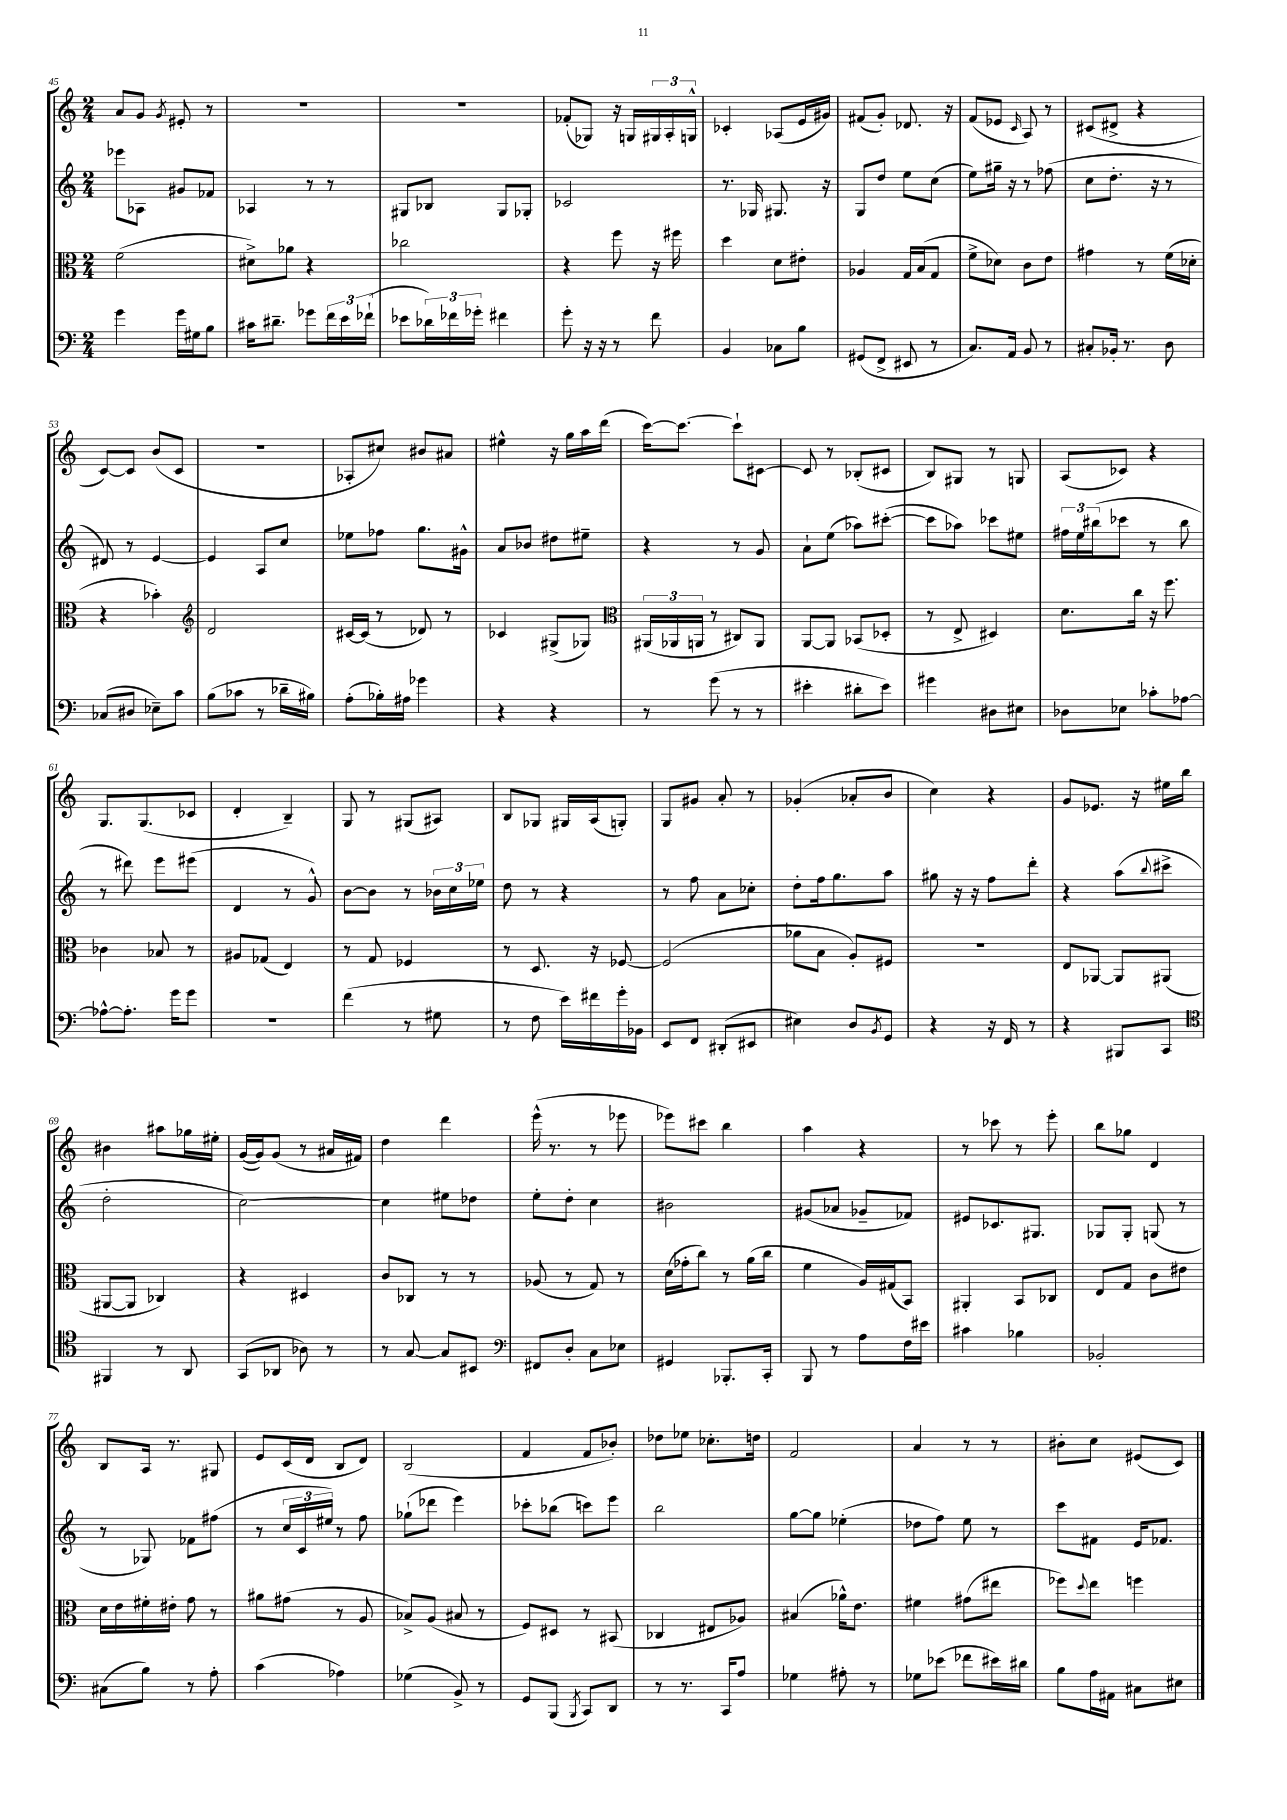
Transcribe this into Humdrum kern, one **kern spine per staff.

**kern	**kern	**kern	**kern
*staff4	*staff3	*staff2	*staff1
*clefF4	*clefC3	*clefG2	*clefG2
*k[]	*k[]	*k[]	*k[]
*M2/4	*M2/4	*M2/4	*M2/4
4g\	(2f\	8eee-\L	8a/L
.	.	8A-\J	8g/J
.	.	.	8qg/
16g\LL	.	8g#/L	8e#'/
16G#\J	.	.	.
8B\J	.	8f-/J	8r
=	=	=	=
16c#\LK	8d#^\L)	4A-/	2r
8.d#~\J	.	.	.
.	8a-\J	.	.
8g-\L	4r	8r	.
24f\L	.	8r	.
24e\	.	.	.
(24f-`\JJ	.	.	.
=	=	=	=
8e-\L	2cc-\	8G#/L	2r
24d-\L)	.	8B-/J	.
24f-\	.	.	.
24g-'\JJ	.	.	.
4f#\	.	8G#/L	.
.	.	8G-'/J	.
=	=	=	=
8g'\	4r	2c-/	(8f-'/L
16r	.	.	8G-/J)
16r	.	.	.
8r	8ff\	.	16r
.	.	.	16G/LL
8f\	16r	.	24G#/
.	.	.	24A'/
.	16ff#\	.	.
.	.	.	24G^^/JJ
=	=	=	=
4BB/	4dd\	8.r	4c-'/
.	.	16G-/	.
8C-\L	8d\L	8.G#/	(8A-/L
8B\J	8e#'\J	.	16e/L
.	.	16r	16g#/JJ)
=	=	=	=
(8GG#/L	4A-/	8G/L	(8f#/L
8FF^/J	.	8dd/J	8g'/J)
8EE#/	16G/LL	8ee\L	8.d-/
.	(16B/J	.	.
8r	8G/J	(8cc\J	.
.	.	.	16r
=	=	=	=
8.C/L)	8f^\L	8ee\L)	(8f/L
.	8d-\J)	16gg#~\Jk	8e-/J
16AA/Jk	.	16r	.
.	.	.	16qqc/
8BB/	8c\L	8r	8A/)
8r	8e\J	(8ff-\	8r
=	=	=	=
8C#'/L	4g#\	8cc\L	(8c#/L
16BB-'/Jk	.	8.dd'\J	8d#^/J
8.r	.	.	.
.	8r	.	4r
.	.	16r	.
8D\	(16f\LL	8r	.
.	16d-'\JJ	.	.
=	=	=	=
(8C-/L	4r	8d#/)	[8c/L)
8D#/J	.	8r	8c/]J
8E-~\L)	4b-'\)	[4e/	(8b/L
8c\J	.	.	8c/J
=	=	=	=
*	*clefG2	*	*
(8B\L	2d/	4e/]	2r
8c-\J	.	.	.
8r	.	8A/L	.
16d-~\LL	.	8cc/J	.
16B#\JJ)	.	.	.
=	=	=	=
(8A'\L	[16c#/LL	8ee-\L	8A-'/L
.	(16c#/]JJ	.	.
16B-'\L)	8r	8ff-\J	8cc#/J)
16A#\JJ	.	.	.
4g-\	8d-/)	8.gg\L	8b#/L
.	8r	.	8a#/J
.	.	16g#^^\Jk	.
=	=	=	=
4r	4c-/	8a/L	4ee#^^\
.	.	8b-/J	.
4r	(8G#^/L	8dd#\L	16r
.	.	.	16gg\LL
.	8G-/J)	8ee#~\J	16aa\
.	.	.	(16ddd\JJ
=	=	=	=
*	*clefC3	*	*
8r	(24AA#/LL	4r	[16ccc\LK)
.	24AA-/	.	.
.	.	.	8.ccc\_J
.	24AA/JJ	.	.
(8g\	8r	.	.
8r	8C#/L)	8r	8ccc`\]L
8r	8AA/J	8g/	[8c#\J
=	=	=	=
4e#'\	[8AA/L	8a`\L	8c#/]
.	8AA/]J	(8ee\J	8r
8d#'\L	(8BB-/L	8aa-\L)	(8B-'/L
8e#\J)	8D-'/J	([8ccc#'\J	8c#/J
=	=	=	=
4g#\	8r	8ccc#\]L	8B/L)
.	8E^/	8aa-\J)	8G#/J
8D#\L	4D#/)	8ccc-\L	8r
8E#\J	.	8ee#\J	8G/
=	=	=	=
8D-\L	8.d\L	24ff#\LL	(8A/L
.	.	24ee\	.
.	.	(24bb#\J	.
8E-\J	.	8ccc-\J	8c-/J)
.	16cc\Jk	.	.
8c-'\L	16r	8r	4r
.	8.ff\	.	.
[8A-\J	.	8bb#\	.
=	=	=	=
8A-^^\_L	4c-\	8r	8.G/L
8.A-'\]J	.	8ddd#\)	.
.	.	.	(8.G/
.	8B-/	8eee\L	.
16g\LK	.	.	.
8g\J	8r	(8eee#\J	8c-/J
=	=	=	=
2r	8A#/L	4d/	4d'/
.	(8G-/J	.	.
.	4E/)	8r	4B~/)
.	.	8g^^/)	.
=	=	=	=
(4f\	8r	[8b\L	8G/
.	8G/	8b\]J	8r
8r	4F-/	8r	(8G#/L
8G#\	.	24b-\LL	8A#/J)
.	.	24cc\	.
.	.	24ee-\JJ	.
=	=	=	=
8r	8r	8dd\	8B/L
8F\	8.D/	8r	8G-/J
16e\LL)	.	4r	16G#/LL
16f#\	16r	.	(16A/J
16g'\	[8F-/	.	8G'/J)
16BB-\JJ	.	.	.
=	=	=	=
8EE/L	(2F-/]	8r	8G/L
8FF/J	.	8ff\	8g#/J
(8DD#'/L	.	8a\L	8a'/
8EE#/J	.	8cc-'\J	8r
=	=	=	=
4E#\)	8a-\L	8dd'\L	(4g-'/
.	8B\J	16ff\k	.
.	.	8.gg\	.
8D/L	8A'/L)	.	8a-'/L
8qBB/	.	.	.
8GG/J	8F#/J	8aa\J	8b/J
=	=	=	=
4r	2r	8gg#\	4cc\)
.	.	16r	.
.	.	16r	.
16r	.	8ff\L	4r
16FF/	.	.	.
8r	.	8ddd'\J	.
=	=	=	=
4r	8E/L	4r	8g/L
.	[8AA-/J	.	8.e-/J
8BBB#/L	8AA-/]L	(8aa\L	.
.	.	.	16r
.	.	8qqbb/	.
8CC/J	(8AA#/J	8ccc#^\J	16ee#\LL
.	.	.	16bb\JJ
=	=	=	=
*clefC4	*	*	*
4FF#/	[8AA#/L	2dd'\	4b#\
.	8AA#/]J	.	.
8r	4C-/)	.	8aa#\L
8AA/	.	.	16gg-\L
.	.	.	16ee#'\JJ
=	=	=	=
(8GG/L	4r	[2cc\)	([16g/LL
.	.	.	16g/]J)
8AA-/J	.	.	(8g/J
8A-\)	4D#/	.	8r
8r	.	.	16a#/LL
.	.	.	16f#/JJ)
=	=	=	=
8r	8c/L	4cc\]	4dd\
[8G/	8C-/J	.	.
8G/]L	8r	8ee#\L	4ddd\
8BB#/J	8r	8dd-\J	.
=	=	=	=
*clefF4	*	*	*
8FF#/L	(8A-/	8ee'\L	(16eee^^\
.	.	.	8.r
8D'/J	8r	8dd'\J	.
8C\L	8G/)	4cc\	8r
8E-\J	8r	.	8eee-\
=	=	=	=
4GG#/	(16d\LL	2b#\	8eee-\L)
.	16g-'\J	.	.
.	8cc\J)	.	8ccc#\J
8.BBB-'/L	8r	.	4bb\
.	(16a\LL	.	.
16CC'/Jk	16cc\JJ	.	.
=	=	=	=
8BBB/	4f\	(8g#/L	4aa\
8r	.	8a-/J	.
8A\L	16A/LL)	8g-~/L	4r
.	(16G#/J	.	.
16F\L	8BB/J)	8f-/J)	.
16e#\JJ	.	.	.
=	=	=	=
4c#\	4AA#'/	8e#/L	8r
.	.	8.c-/	8ccc-\
4B-\	8BB/L	.	8r
.	.	8.G#/J	.
.	8C-/J	.	8eee'\
=	=	=	=
2BB-'/	8E/L	8G-/L	8bb\L
.	8G/J	8G-'/J	8gg-\J
.	8c\L	(8G/	4d/
.	8e#\J	8r	.
=	=	=	=
(8C#\L	16d\LL	8r	8B/L
.	16e\	.	.
8B\J)	16f#'\	8G-/)	16A/Jk
.	16e#'\JJ	.	8.r
8r	8g\	8f-\L	.
8A'\	8r	(8ff#\J	8G#/
=	=	=	=
(4c\	8a#\L	8r	8e/L
.	(8g#\J	24cc/LL	(16c/L
.	.	24c/	.
.	.	.	16d/JJ
.	.	24ee#/JJ)	.
4A-\)	8r	8r	8B/L
.	8A/	8ff\	8d/J)
=	=	=	=
(4G-\	8B-^/L)	(8gg-`\L	(2B/
.	(8A/J	8ddd-\J	.
8BB^/)	8B#/	4eee\)	.
8r	8r	.	.
=	=	=	=
8GG/L	8F/L)	8ccc-'\L	4f/
(8BBB/J	8D#/J	(8bb-\J	.
8qBBB/	.	.	.
8CC/L)	8r	8ccc\L)	8f/L
8DD/J	(8BB#/	8eee\J	8b-'/J)
=	=	=	=
8r	4C-/	2bb\	8dd-\L
8.r	.	.	8ee-\J
.	8E#/L	.	8.cc-'\L
16CC/LK	.	.	.
8A/J	8A-/J)	.	.
.	.	.	16dd\Jk
=	=	=	=
4G-\	(4B#/	[8gg\L	2f/
.	.	8gg\]J	.
8A#'\	16a-^^\LK)	(4ee-'\	.
.	8.e\J	.	.
8r	.	.	.
=	=	=	=
8G-\L	4f#\	8dd-\L	4a/
(8e-\J	.	8ff\J)	.
8f-\L	(8g#\L	8ee\	8r
16e#\L)	8ee#\J	8r	8r
16d#\JJ	.	.	.
=	=	=	=
8B\L	8ff-\L)	8ccc\L	8b#'\L
.	8qqdd/	.	.
16A\L	8ee\J	8f#\J	8cc\J
16AA#\JJ	.	.	.
8C#\L	4ff\	16e/LK	(8e#/L
.	.	8.f-/J	.
8E#\J	.	.	8c/J)
==	==	==	==
*-	*-	*-	*-
